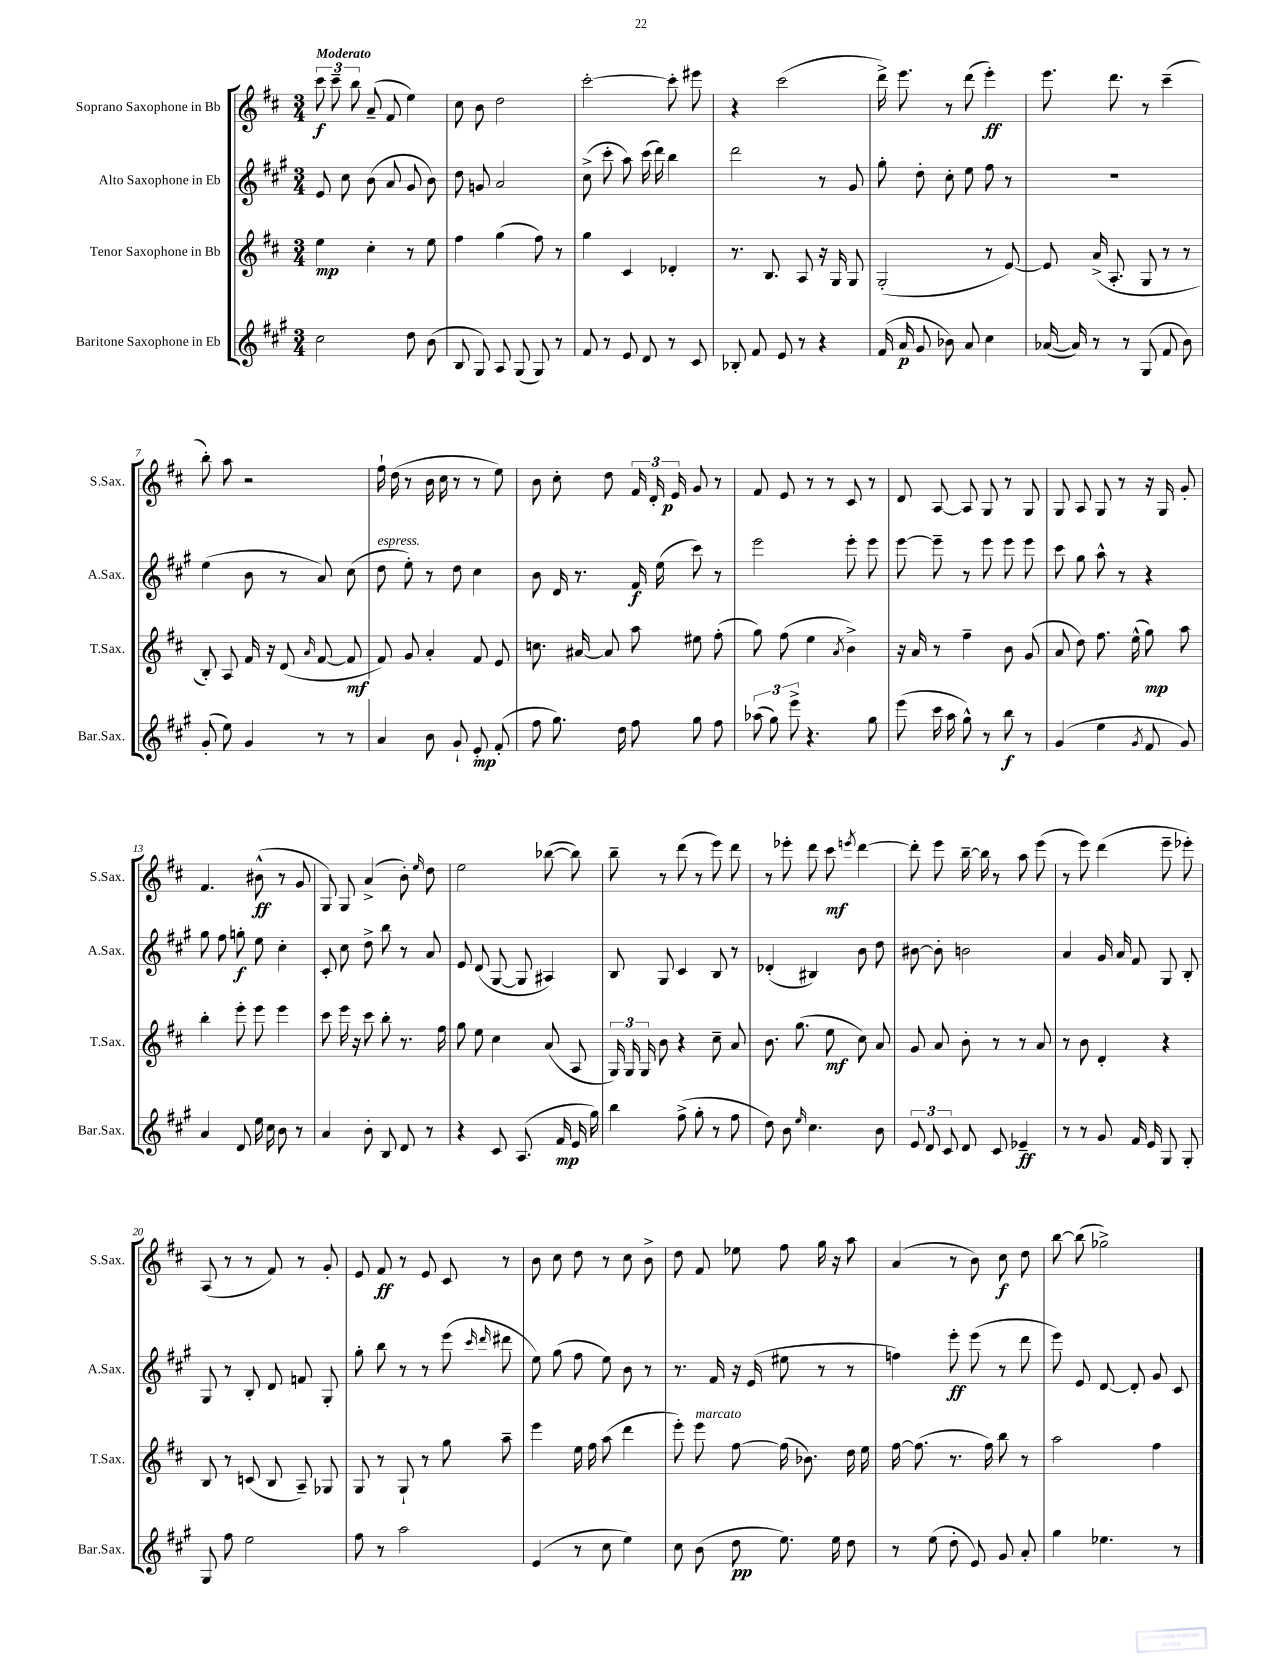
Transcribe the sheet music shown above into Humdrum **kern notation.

**kern	**kern	**kern	**kern
*staff4	*staff3	*staff2	*staff1
*clefG2	*clefG2	*clefG2	*clefG2
*k[f#c#g#]	*k[f#c#]	*k[f#c#g#]	*k[f#c#]
*M3/4	*M3/4	*M3/4	*M3/4
2cc#	4ee	8e	12ccc#
.	.	.	12ccc#~
.	.	8cc#	.
.	.	.	12bb
.	4cc#'	(8b	(8a~
.	.	8a	8f#
8dd	8r	8g#	4ee)
(8b	8ee	8b)	.
=	=	=	=
8B	4ff#	8dd	8cc#
8G#)	.	8g	8b
8A	(4gg	2a	2dd
(8G#	.	.	.
8G#)	8ff#)	.	.
8r	8r	.	.
=	=	=	=
8f#	4gg	(8cc#^	[2ccc#'
8r	.	8ccc#'	.
8e	4c#	8aa)	.
8d	.	(16ccc#	.
.	.	16ddd)	.
8r	4d-'	4bb	8ccc#']
8c#	.	.	8eee#
=	=	=	=
8B-'	8.r	2ddd	4r
8f#	.	.	.
.	8.B	.	.
8e	.	.	(2ccc#
8r	8A	.	.
4r	16r	8r	.
.	16G	.	.
.	8G	8g#	.
=	=	=	=
(16f#	(2G'	8gg#'	16ddd^)
16a	.	.	8.eee
8g#	.	8dd'	.
8b-)	.	8cc#'	8r
8a	.	8ee	(8ddd
4cc#	8r	8ff#	4eee')
.	[8e)	8r	.
=	=	=	=
([16a-	8e]	2.r	8.eee
16a-])	.	.	.
8r	(16a^	.	.
.	8.A'	.	8.ddd
8r	.	.	.
(8G#	8G	.	8r
8f#	8r	.	(4ccc#~
8b)	8r	.	.
=	=	=	=
(8g#'	8B')	(4ee	8bb')
8ee)	8A	.	8aa
4g#	16f#	8b	2r
.	16r	.	.
.	(8d	8r	.
.	16qqa	.	.
8r	[8f#	8a)	.
8r	8f#]	(8cc#	.
=	=	=	=
4a	8f#)	8dd	16ff#`
.	.	.	(16dd
.	8g	8ee')	8r
8b	4a'	8r	16b
.	.	.	16cc#
8g#`	.	8dd	8r
8e'	8f#	4cc#	8r
(8f#'	8e	.	8ee)
=	=	=	=
8ff#	8.cc	8b	8b
8.gg#)	.	16d	8cc#'
.	[16a#	8.r	.
.	8a#]	.	8dd
16dd	.	.	.
8ff#	8aa	16f#	24f#
.	.	.	24d'
.	.	(16ee	.
.	.	.	24e
8gg#	8ee#	8ccc#)	8g
8ff#	(8ff#'	8r	8r
=	=	=	=
(12aa-	8gg)	2eee	8f#
12gg#)	.	.	.
.	(8ff#	.	8e
12eee^	.	.	.
4.r	4ee	.	8r
.	.	.	8r
.	8qa	.	.
.	4b^)	8eee'	8c#
8gg#	.	8eee	8r
=	=	=	=
(8eee	16r	[8eee	8d
.	16a	.	.
16ccc#	8r	8eee~]	[8A
16aa	.	.	.
8gg#^^)	4ff#~	8r	8A]
8r	.	8eee	8G
8bb	8b	8eee	8r
8r	(8g	8eee	8G
=	=	=	=
(4g#	8a	8ccc#	8G
.	8dd)	8gg#	8A
4ee	8.ff#	8aa^^	8G
.	.	8r	8r
.	(16ee^^	.	.
8qg#	.	.	.
8f#	8gg)	4r	16r
.	.	.	16G
8g#)	8aa	.	8g'
=	=	=	=
4a	4bb'	8gg#	4.f#
.	.	8ff#	.
8d	8eee'	8gg'	.
16ee	8eee	8ee	(8b#^^
16cc#	.	.	.
8b	4eee	4cc#'	8r
8r	.	.	8g
=	=	=	=
4a	8ccc#	8c#'	8G)
.	16eee	8cc#	8G
.	16r	.	.
8b'	8ccc#	8dd^	(4a^
8B	8bb'	8bb	.
8d	8.r	8r	8b')
.	.	.	16qqee
8r	.	8a	8dd
.	16ff#	.	.
=	=	=	=
4r	8gg	8e	2ee
.	8ee	(8d	.
8c#	4cc#	[8G#	.
(8.A	.	8G#]	.
.	(8a	4A#)	([8bb-
16f#	.	.	.
16e	8A	.	8bb-])
16gg#)	.	.	.
=	=	=	=
4bb	24G)	8B	8bb~
.	24G	.	.
.	24G	.	.
.	8b	8G#	8r
(8ff#^	4r	4c#	(8ddd
8gg#'	.	.	8r
8r	8cc#~	8B	8eee)
8ff#	8a	8r	8ddd
=	=	=	=
8dd)	8.b	(4d-'	8r
8b	.	.	8eee-'
.	(8.gg	.	.
16qqee	.	.	.
4.cc#	.	4B#)	8ddd
.	8ee	.	8ccc#
.	.	.	8qeee
.	8cc#)	8b	[4ddd
8b	8a	8dd	.
=	=	=	=
12e	8g	[8b#	8ddd']
12d	.	.	.
.	8a	8b#']	8eee
12c#	.	.	.
8d	8b'	2b	[16bb~
.	.	.	16bb]
8c#	8r	.	8r
4e-~	8r	.	8aa
.	8a	.	(8eee
=	=	=	=
8r	8r	4a	8r
8r	8b	.	8eee)
8g#	4d'	16g#	(4ddd
.	.	16a	.
16f#	.	8f#	.
16e	.	.	.
8G#	4r	8G#	8eee~
8G#'	.	8B'	8eee-')
=	=	=	=
8G#	8B	8G#	(8A
8ff#	8r	8r	8r
2ee	(8c	8B'	8r
.	8B	8d	8f#)
.	8A~)	8f	8r
.	8G-	8G#'	8g'
=	=	=	=
8ff#	8G	8gg#'	8e
8r	8r	8bb	8f#
2aa	8G`	8r	8r
.	8r	8r	8e
.	8gg	(8eee	8c#
.	.	16qqccc#	.
.	.	16qqddd	.
.	8aa~	8ddd#	8r
=	=	=	=
(4e	4eee	8ee)	8b
.	.	(8gg#	8cc#
8r	16ee	8ff#	8dd
.	16ff#	.	.
8cc#	(8aa	8ee)	8r
4ee)	4ddd	8b	8cc#
.	.	8r	8b^
=	=	=	=
8cc#	8eee')	8.r	8dd
(8b	8eee	.	8f#
.	.	16f#	.
8dd	[8ff#	16r	8ee-
.	.	(16e	.
8.ee)	(16ff#]	8ee#	8ff#
.	8.b-)	.	.
.	.	8r	16gg
16ee	.	.	16r
8dd	16dd	8r	8aa
.	16ee	.	.
=	=	=	=
8r	[16ff#	4ff)	(4a
.	(8.ff#]	.	.
(8ee	.	.	.
8dd'	8.r	8eee'	8r
8e)	.	(8eee	8b)
.	16ff#)	.	.
8g#	8bb	8r	8cc#
8a'	8r	8ddd	8dd
=	=	=	=
4gg#	2aa	8eee)	[8bb
.	.	8e	(8bb]
4.ee-	.	[8d	2gg-^)
.	.	8d']	.
.	4ff#	8g#	.
8r	.	8c#	.
==	==	==	==
*-	*-	*-	*-
